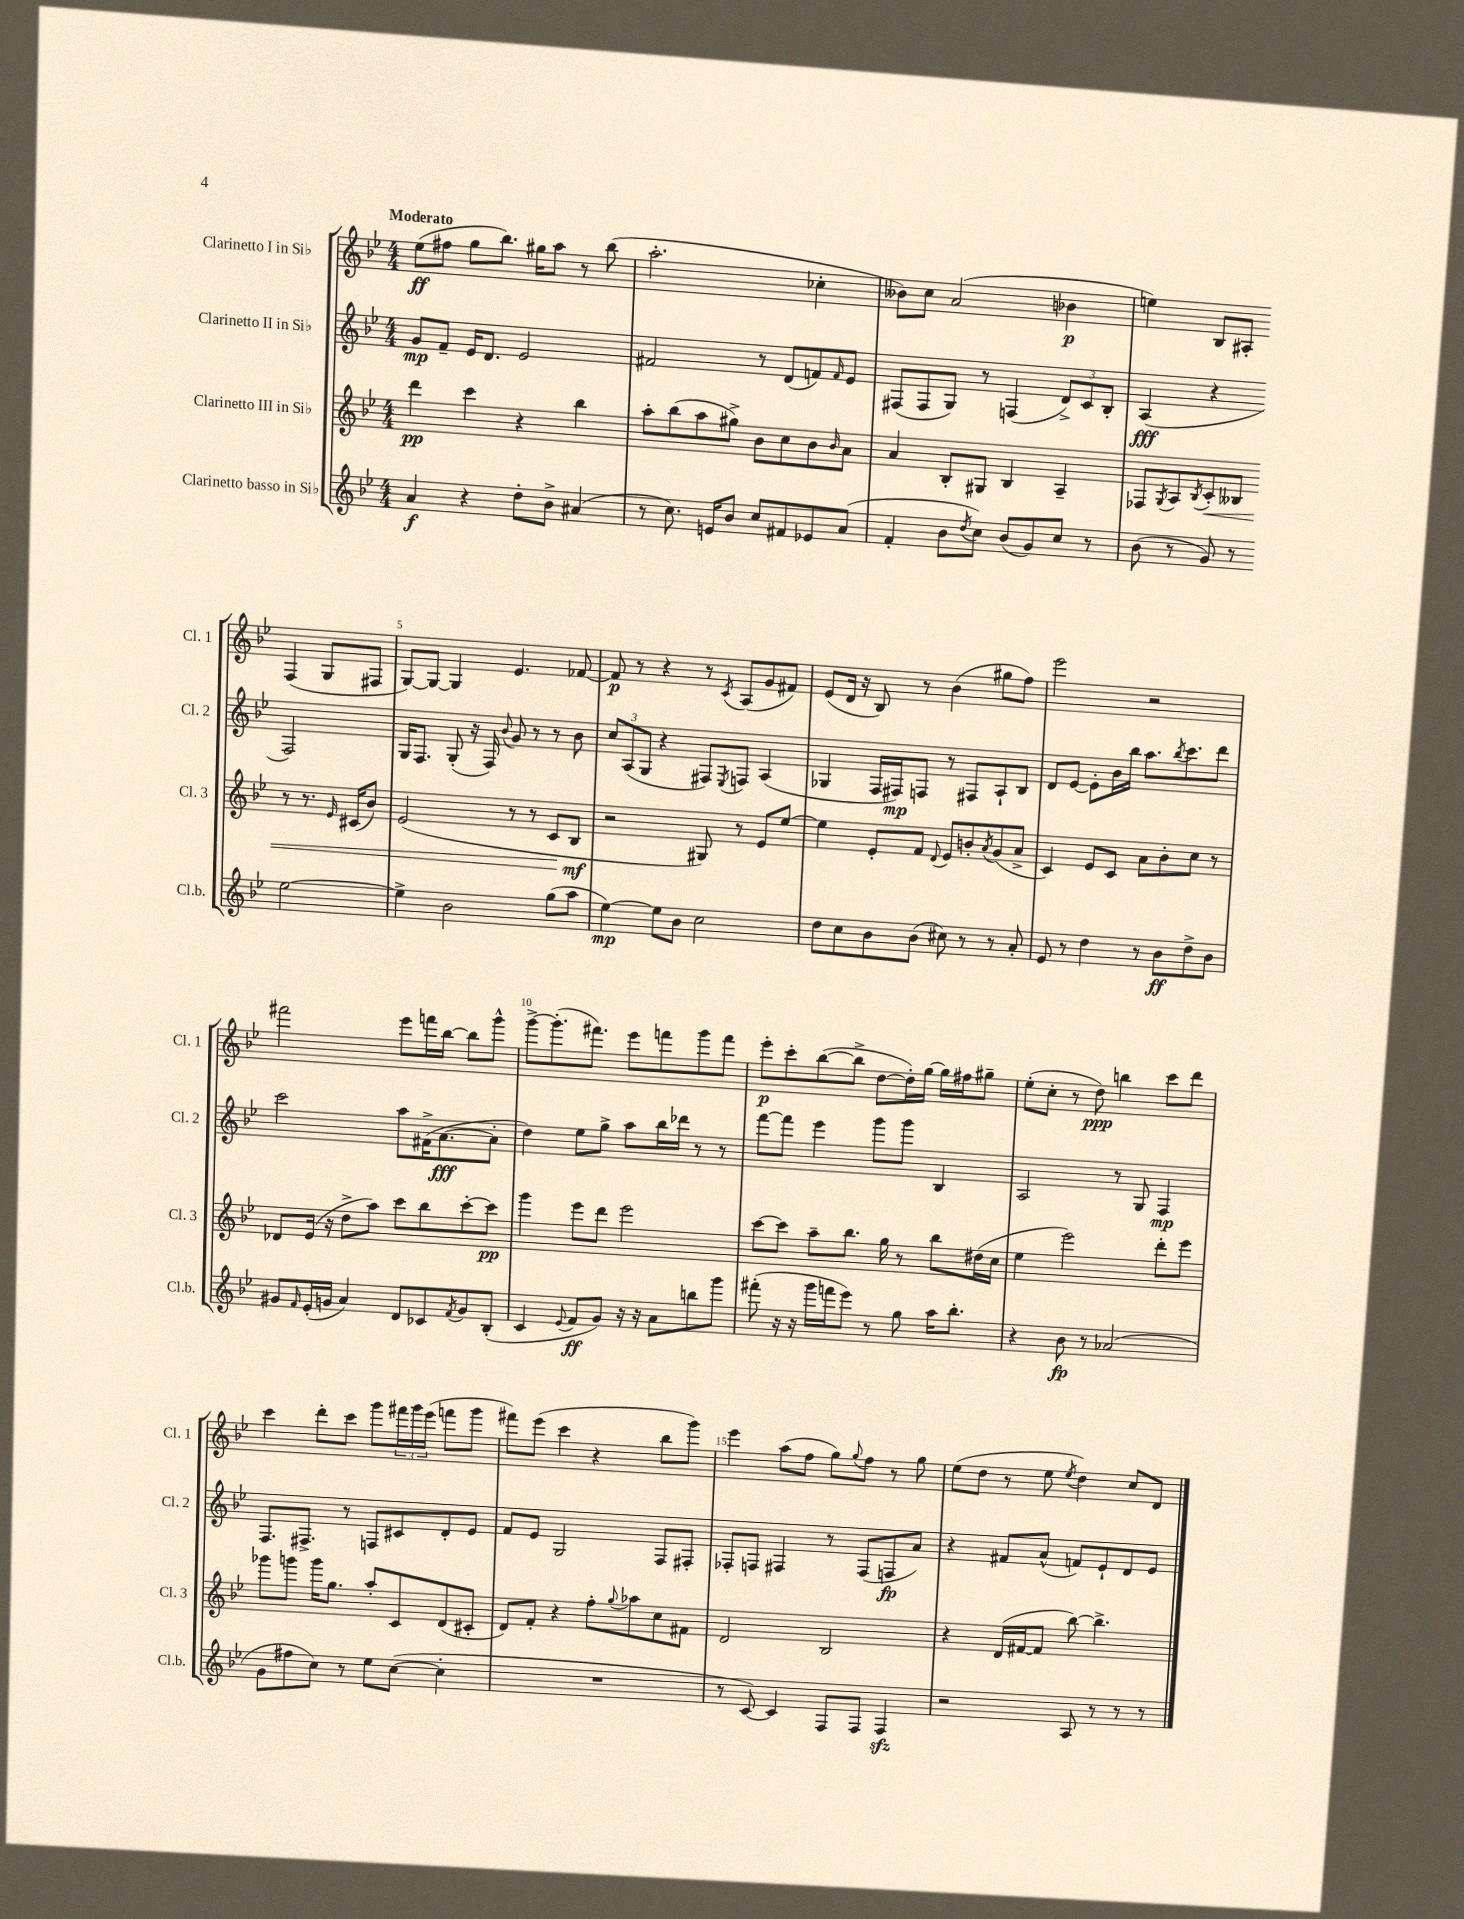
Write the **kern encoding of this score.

**kern	**kern	**kern	**kern
*staff4	*staff3	*staff2	*staff1
*clefG2	*clefG2	*clefG2	*clefG2
*k[b-e-]	*k[b-e-]	*k[b-e-]	*k[b-e-]
*M4/4	*M4/4	*M4/4	*M4/4
4a	4ddd	8g	(8ee-
.	.	8f~	8ff#
4r	4ccc	16e-	8gg
.	.	8.d	.
.	.	.	8.bb-)
8dd'	4r	2e-	.
.	.	.	16gg#
8b-^	.	.	8aa
(4a#	4bb-	.	8r
.	.	.	(8bb-
=	=	=	=
8r	8aa'	2f#	2.aa'
8.cc)	(8bb-	.	.
.	8aa	.	.
16e	.	.	.
8b-	8gg#^)	.	.
8cc	8b-	8r	.
8f#	8cc	(8d	.
8e-	8b-	8f)	4cc-'
.	16qqb-	16qqf	.
(8a	8a	8e-	.
=	=	=	=
4f'	4a	(8F#	8b--)
.	.	8F#	8cc
8b-	8B-'	8G)	(2a
8qdd	.	.	.
8cc)	8G#	8r	.
(8b-	4B-	(4F	.
8g)	.	.	.
8cc	4A~	12d^)	4b-
.	.	12c	.
8r	.	.	.
.	.	12B-'	.
=	=	=	=
(8b-	8F-	(4A	4ee)
.	8qG	.	.
8r	8A	.	.
.	8qB-	.	.
8g)	8c'	4r	8B-
8r	8B--	.	8A#'
[2ee-	8r	2F)	(4F
.	8.r	.	.
.	.	.	8G
.	16qqe-	.	.
.	(16c#	.	.
.	8b-)	.	8F#
=	=	=	=
4ee-^]	(2e-	16G	[8G)
.	.	8.F	.
.	.	.	8G_
2b-	.	(8G'	4G]
.	.	16r	.
.	.	16F)	.
.	.	8qqb-	.
.	8r	8g	4.e-
.	8r	8r	.
(8gg	8c	8r	.
8aa	8B-	8b-	[8f-
=	=	=	=
[4ee-)	2r	12cc	8f-]
.	.	(12A	.
.	.	.	8r
.	.	12G	.
8ee-]	.	4r	4r
8b-	.	.	.
2cc	8G#)	8F#)	8r
.	.	8qE-	8qc
.	8r	8F	(8A
.	8e-	(4A	8g
.	[8ee-	.	8f#)
=	=	=	=
8dd	4ee-]	4G-	(8e-
8cc	.	.	16d
.	.	.	16r
8b-	8e-'	16F	8B-)
.	.	16F#)	.
(8b-	8f	8F	8r
.	8qqd	.	.
8cc#)	8e-	8r	(4b-
8r	8b'	8F#	.
.	8qa	.	.
8r	(8g	8A`	8gg#
8a'	8a^	8B-	8ff)
=	=	=	=
8e-	4c)	8d	2eee-
8r	.	[8e-	.
4dd	8e-	8e-']	.
.	8c	16b-	.
.	.	16bb-	.
8r	8a	8.aa	2r
8b-	8b-'	.	.
.	.	8qbb-	.
.	.	8.ccc	.
8dd^	8cc	.	.
8b-	8r	8ddd	.
=	=	=	=
8g#	8d-	2ccc	2fff#
16qqf	.	.	.
(16e-'	(16e-	.	.
16g	16r	.	.
4a)	8dd^	.	.
.	8aa)	.	.
8d	8ccc	8aa	8eee-
8c-	8bb-	(16f#^	16fff
.	.	[8.a	[16bb-
8qf	.	.	.
8g	[8ccc'	.	8bb-]
(8B-'	8ccc]	8a']	8ggg^^
=	=	=	=
4c	4ggg	4dd)	[8ggg^
.	.	.	(8.ggg']
8qqe-	.	.	.
8f	8eee-	8ee-	.
.	.	.	8.fff#)
8g)	8ddd	8gg^	.
16r	2eee-	8aa	8eee-
16r	.	.	.
8a	.	16bb-	8fff
.	.	16ddd-	.
8bb	.	8r	8ggg
8ggg	.	8r	8fff
=	=	=	=
(8fff#'	[8ccc	[8fff	8eee-'
16r	8ccc]	8fff]	8ccc'
16r	.	.	.
16ggg	8aa~	4eee-	([8bb-
16fff	.	.	.
8eee-)	8.bb-	.	8bb-^]
8r	.	8ggg	[8dd
.	16gg	.	.
8gg	8r	8ggg	16dd'])
.	.	.	[16gg
16aa	8bb-	4B-	16gg]
8.bb-'	.	.	16ff#
.	(16dd#	.	8gg#~
.	16cc	.	.
=	=	=	=
4r	4ee-	2A	(8ee-'
.	.	.	8cc'
8b-	2eee-)	.	8r
8r	.	.	8dd)
(2a-	.	8r	4bb
.	.	8G	.
.	8ddd'	4F	8ccc
.	8eee-	.	8ddd
=	=	=	=
8g	8ggg-	8.F	4ccc
8ff#	8ggg	.	.
.	.	8.F#^	.
8cc)	16ggg	.	8ddd'
.	8.gg	.	.
8r	.	8r	8ccc
8ee-	8aa'	8F	8ggg
([8cc	8c	8c#	24fff#
.	.	.	24ggg
.	.	.	(24eee-
4cc']	(8d	8d'	8fff
.	8c#'	8e-	8ggg
=	=	=	=
1r	8d)	8f	8fff#)
.	8f'	8e-	(8eee-
.	4r	2G	4ccc
.	8ff'	.	4r
.	8qqgg	.	.
.	8aa-	.	.
.	8cc	8F	8bb-
.	8f#	8F#'	8ggg)
=	=	=	=
8r	2d	8F-'	4eee-
[8c)	.	8F	.
4c]	.	4F#	(8aa
.	.	.	8ff
8F	2B-	8r	8gg)
.	.	.	8qqgg
8F	.	(8F#	8ff
4F	.	8F	8r
.	.	8a)	8gg
=	=	=	=
2r	4r	4r	(8ee-
.	.	.	8dd
.	(16d	8f#	8r
.	[16f#	.	.
.	8f#]	(8a^^	8ee-
.	.	.	8qee-
8A	[8bb-)	8f)	4dd)
8r	4.bb-^]	8e-`	.
8r	.	8d	8cc
8r	.	8e-	8d
==	==	==	==
*-	*-	*-	*-
